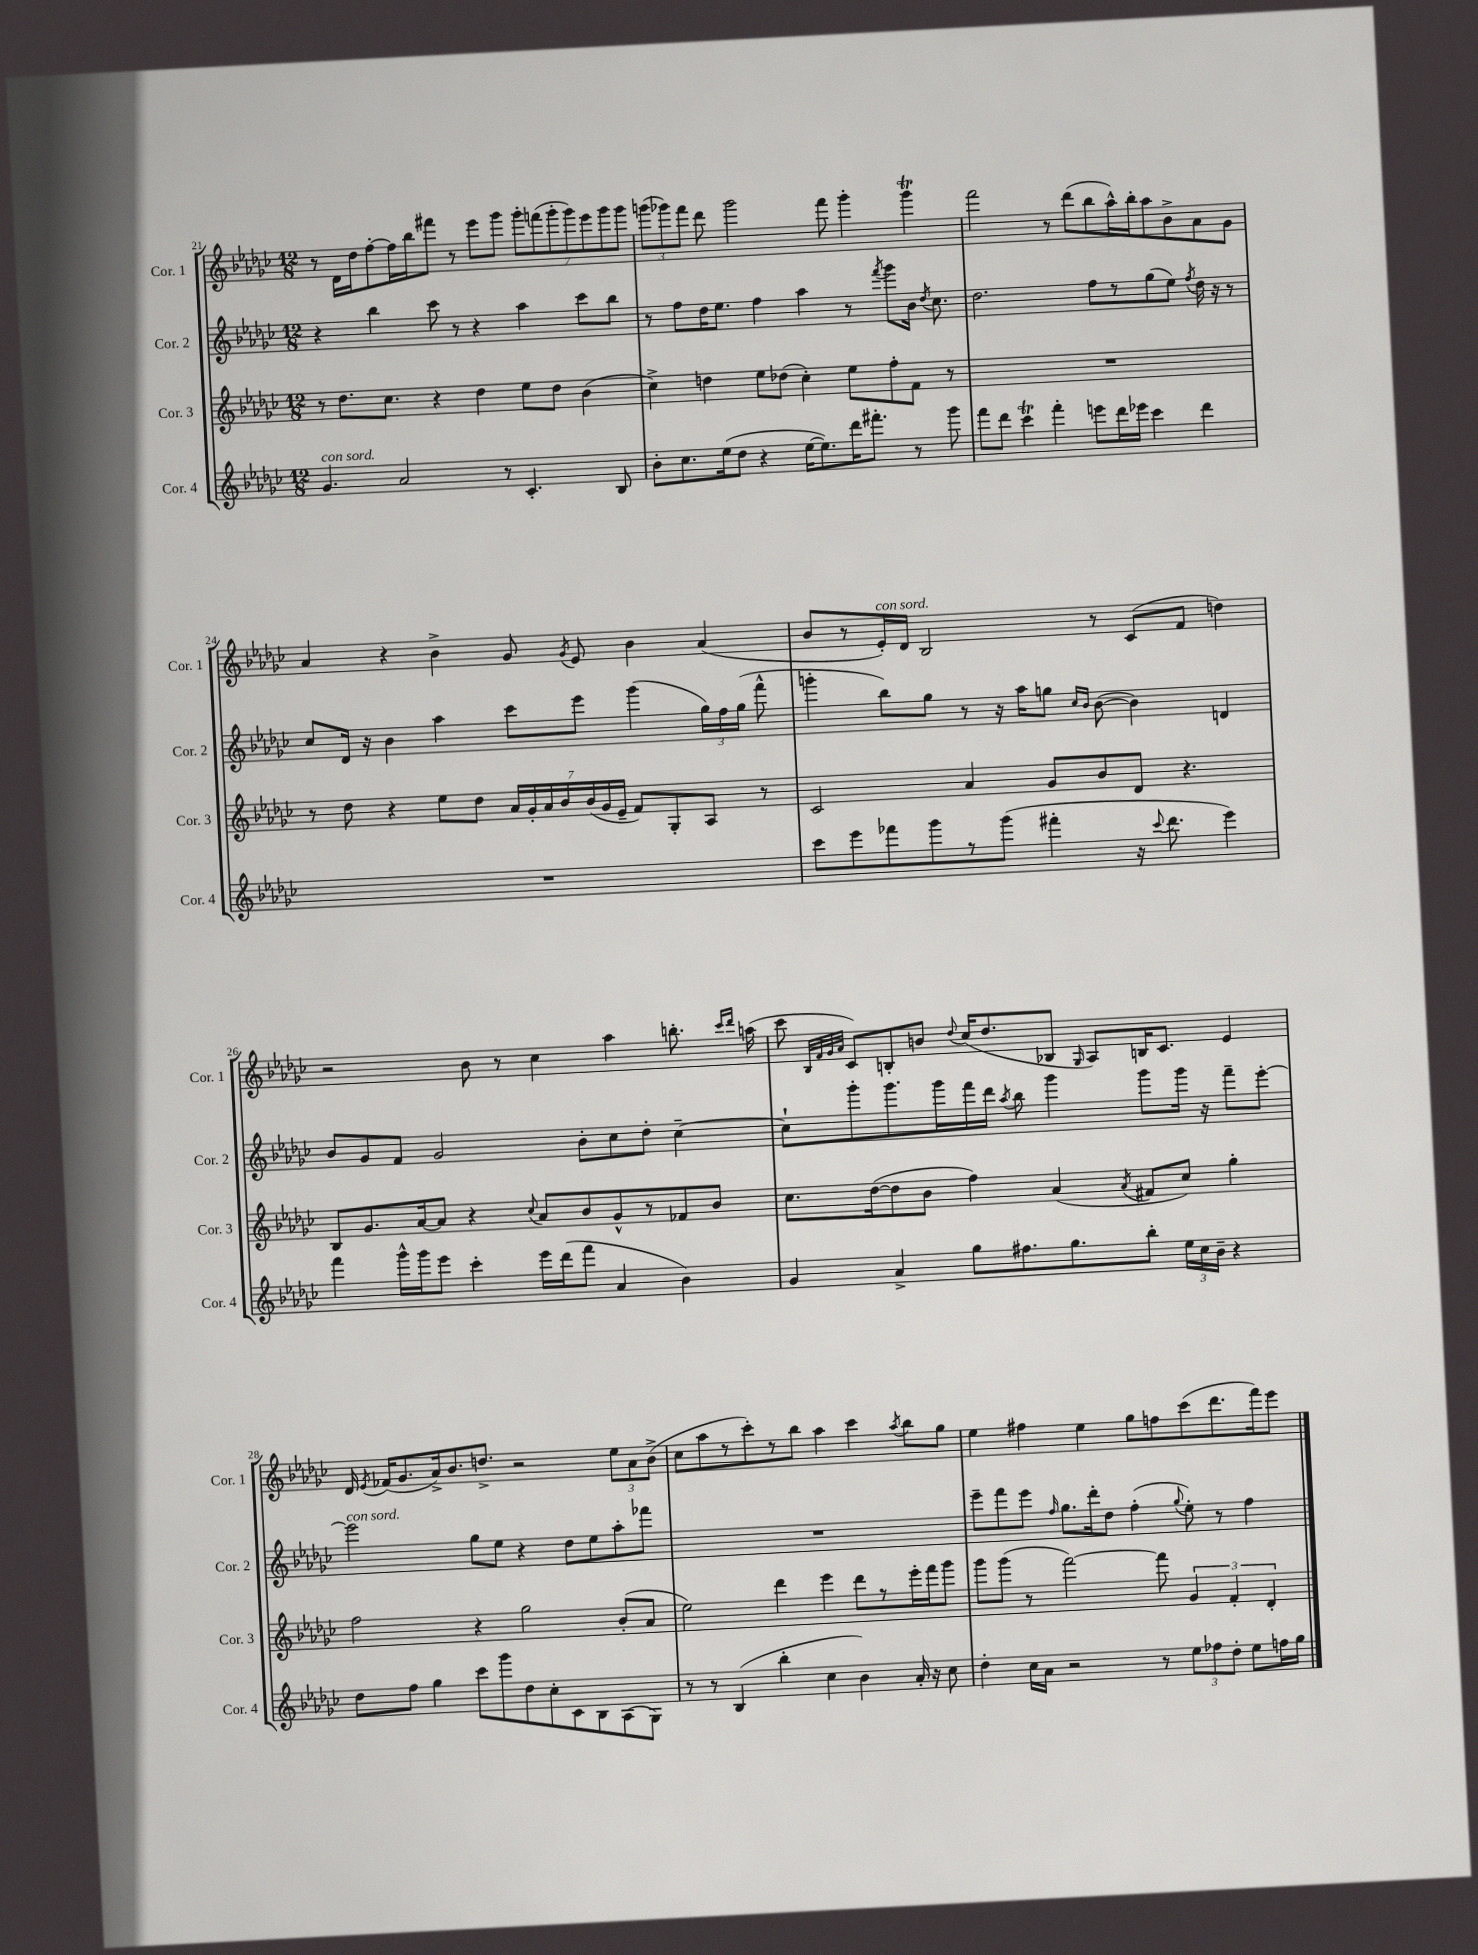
<<
\new StaffGroup <<
\new Staff = "s0" \with { instrumentName = "Cor. 1" shortInstrumentName = "Cor. 1" } {
    \clef treble \key ges \major \numericTimeSignature \time 12/8
    \autoBeamOff r8 des'16[ des''16 f''8~-. f''16 bes''16 fis'''8] r8 ees'''8[ ges'''8] \tuplet 7/4 { ges'''8[-. f'''8( ges'''8-. ges'''8) ees'''8 ges'''8 ges'''8] } |
    \tuplet 3/2 { g'''8[( ges'''8) f'''8] } des'''8 ges'''2 f'''8 ges'''4-. ges'''4\trill |
    f'''2 r8 des'''8[( bes''8 aes''16-^) bes''16-. aes''8 bes'8-> aes'8 ges'8] |
    aes'4 r4 bes'4-> ges'8 \acciaccatura { ges'8 } ees'8 bes'4 aes'4( |
    bes'8[ r8 ees'16-.^\markup { \italic "con sord." }) des'16] bes2 r8 ces'8[( f'8] d''4) |
    r2 bes'8 r8 ces''4 aes''4 b''8.-. \grace { ces'''16[ des'''16] } a''16( |
    ces'''8 \grace { bes32[ f'32 ges'32 aes'32] } ces'8[) b8-. b'8] \appoggiatura { des''8 } ces''16[( des''8. bes8] \grace { ges16 } aes8[) b16 ces'8.] ees'4 |
    des'16 \acciaccatura { ees'8 } fes'16[( ges'8. aes'16->) bes'8. d''8.]-> r2 \tuplet 3/2 { ees''8[ aes'8 bes'8]->( } |
    ces''8[ aes''8 r8 ces'''8-.) r8 bes''8] aes''4 ces'''4 \acciaccatura { aes''8 } bes''8[ ges''8] |
    ees''4 fis''4 ees''4 ges''8[ f''8 ces'''8( des'''8. f'''16) ees'''8] \bar "|." |
}
\new Staff = "s1" \with { instrumentName = "Cor. 2" shortInstrumentName = "Cor. 2" } {
    \clef treble \key ges \major \numericTimeSignature \time 12/8
    \autoBeamOff r4 bes''4 ces'''8 r8 r4 aes''4 ces'''8[ bes''8] |
    r8 f''8[ des''16 ees''8.] f''4 aes''4 r8 \acciaccatura { f'''8 } ges'''8[ bes'16] \acciaccatura { des''8 } ces''8. |
    des''2. f''8[ r8 ges''8( ees''8]) \acciaccatura { f''8 } des''16 r16 r8 |
    ces''8[ des'16] r16 bes'4 aes''4 ces'''8[ ees'''8] ges'''4( \tuplet 3/2 { ges''16[) f''16 ges''16]( } f'''8-^ |
    g'''4-. bes''8[) ges''8] r8 r16 aes''16[ g''8] \grace { ces''16[ bes'16] } bes'8~( bes'4) d'4 |
    bes'8[ ges'8 f'8] ges'2 bes'8[-. ces''8 des''8]-. ces''4~-- |
    ces''8[-! ges'''8-. ges'''8. ges'''16 f'''16 des'''16] \acciaccatura { aes''8 } bes''8 ges'''4 ges'''8[ ges'''16] r16 f'''8[-- ees'''8]~-. |
    ees'''2^\markup { \italic "con sord." } ges''8[ ees''8] r4 des''8[ ees''8 aes''8-. fes'''8] |
    R1. |
    ees'''8[-- f'''8 ees'''8] \grace { f''16 } ges''8.[ des'''16-. des''8] f''4-.( \appoggiatura { ges''8 } ees''8-.) r8 f''4 \bar "|." |
}
\new Staff = "s2" \with { instrumentName = "Cor. 3" shortInstrumentName = "Cor. 3" } {
    \clef treble \key ges \major \numericTimeSignature \time 12/8
    \autoBeamOff r8 des''8.[ ces''8.] r4 des''4 ees''8[ des''8] bes'4( |
    ces''4->) d''4 ees''8[ des''8]( ces''4-.) ees''8[ f''8-. f'8] r8 |
    R1. |
    r8 des''8 r4 ees''8[ des''8] \tuplet 7/4 { aes'16[ ges'16-. aes'16 bes'16 bes'16( ges'16 ees'16]-- } f'8[) ges8-. aes8] r8 |
    ces'2 aes'4 ges'8[ bes'8 des'8] r4. |
    bes8[ ges'8. aes'16~ aes'8] r4 \appoggiatura { ces''8 } aes'8[ bes'8 ges'8-^ r8 fes'8 bes'8] |
    ces''8.[ des''16~( des''8 bes'8] f''4) aes'4( \acciaccatura { aes'8 } fis'8[ ces''8]) ges''4-. |
    f''2 r4 ges''2 bes'8[-.( aes'8] |
    ees''2) des'''4 ees'''4 des'''8[ r8 ees'''16-. f'''16 ges'''8] |
    ges'''8[ ges'''8]( r8 f'''2~) f'''8 \tuplet 3/2 { ges'4 f'4-. des'4-. } \bar "|." |
}
\new Staff = "s3" \with { instrumentName = "Cor. 4" shortInstrumentName = "Cor. 4" } {
    \clef treble \key ges \major \numericTimeSignature \time 12/8
    \autoBeamOff ges'4.^\markup { \italic "con sord." } aes'2 r8 ces'4.-. bes8 |
    bes'8[-. ces''8. ees''16( des''8] r4 ees''16[~ ees''8.) des'''16 fis'''8.]-. r8 ges'''8 |
    f'''8[ des'''8] ces'''4\trill f'''4-. e'''8[ des'''16 ees'''16] ces'''4 des'''4 |
    R1. |
    ces'''8[ ees'''8 fes'''8 ges'''8 r8 ges'''8]( fis'''4-. r16 \appoggiatura { ces'''8 } des'''8. ees'''4) |
    f'''4 ges'''16[-^ ges'''16 ees'''8] ces'''4-. ees'''16[ des'''16( f'''8] aes'4 bes'4) |
    ges'4 aes'4-> ges''8[ fis''8. ges''8. bes''8]-. \tuplet 3/2 { ees''16[ ces''16 bes'16]-- } r4 |
    des''8[ f''8] ges''4 ces'''8[ ges'''8 des''8 ces''8-. ces'8 bes8 aes8( ges8]) |
    r8 r8 bes4( bes''4-. ces''4 bes'4) aes'16-. r16 ces''8 |
    des''4-. ces''16[ aes'16] r2 r8 \tuplet 3/2 { ees''8[ fes''8 des''8]-. } ees''8[ f''16 ges''16] \bar "|." |
}
>>
>>
\layout { \context { \Score currentBarNumber = #21 } }
